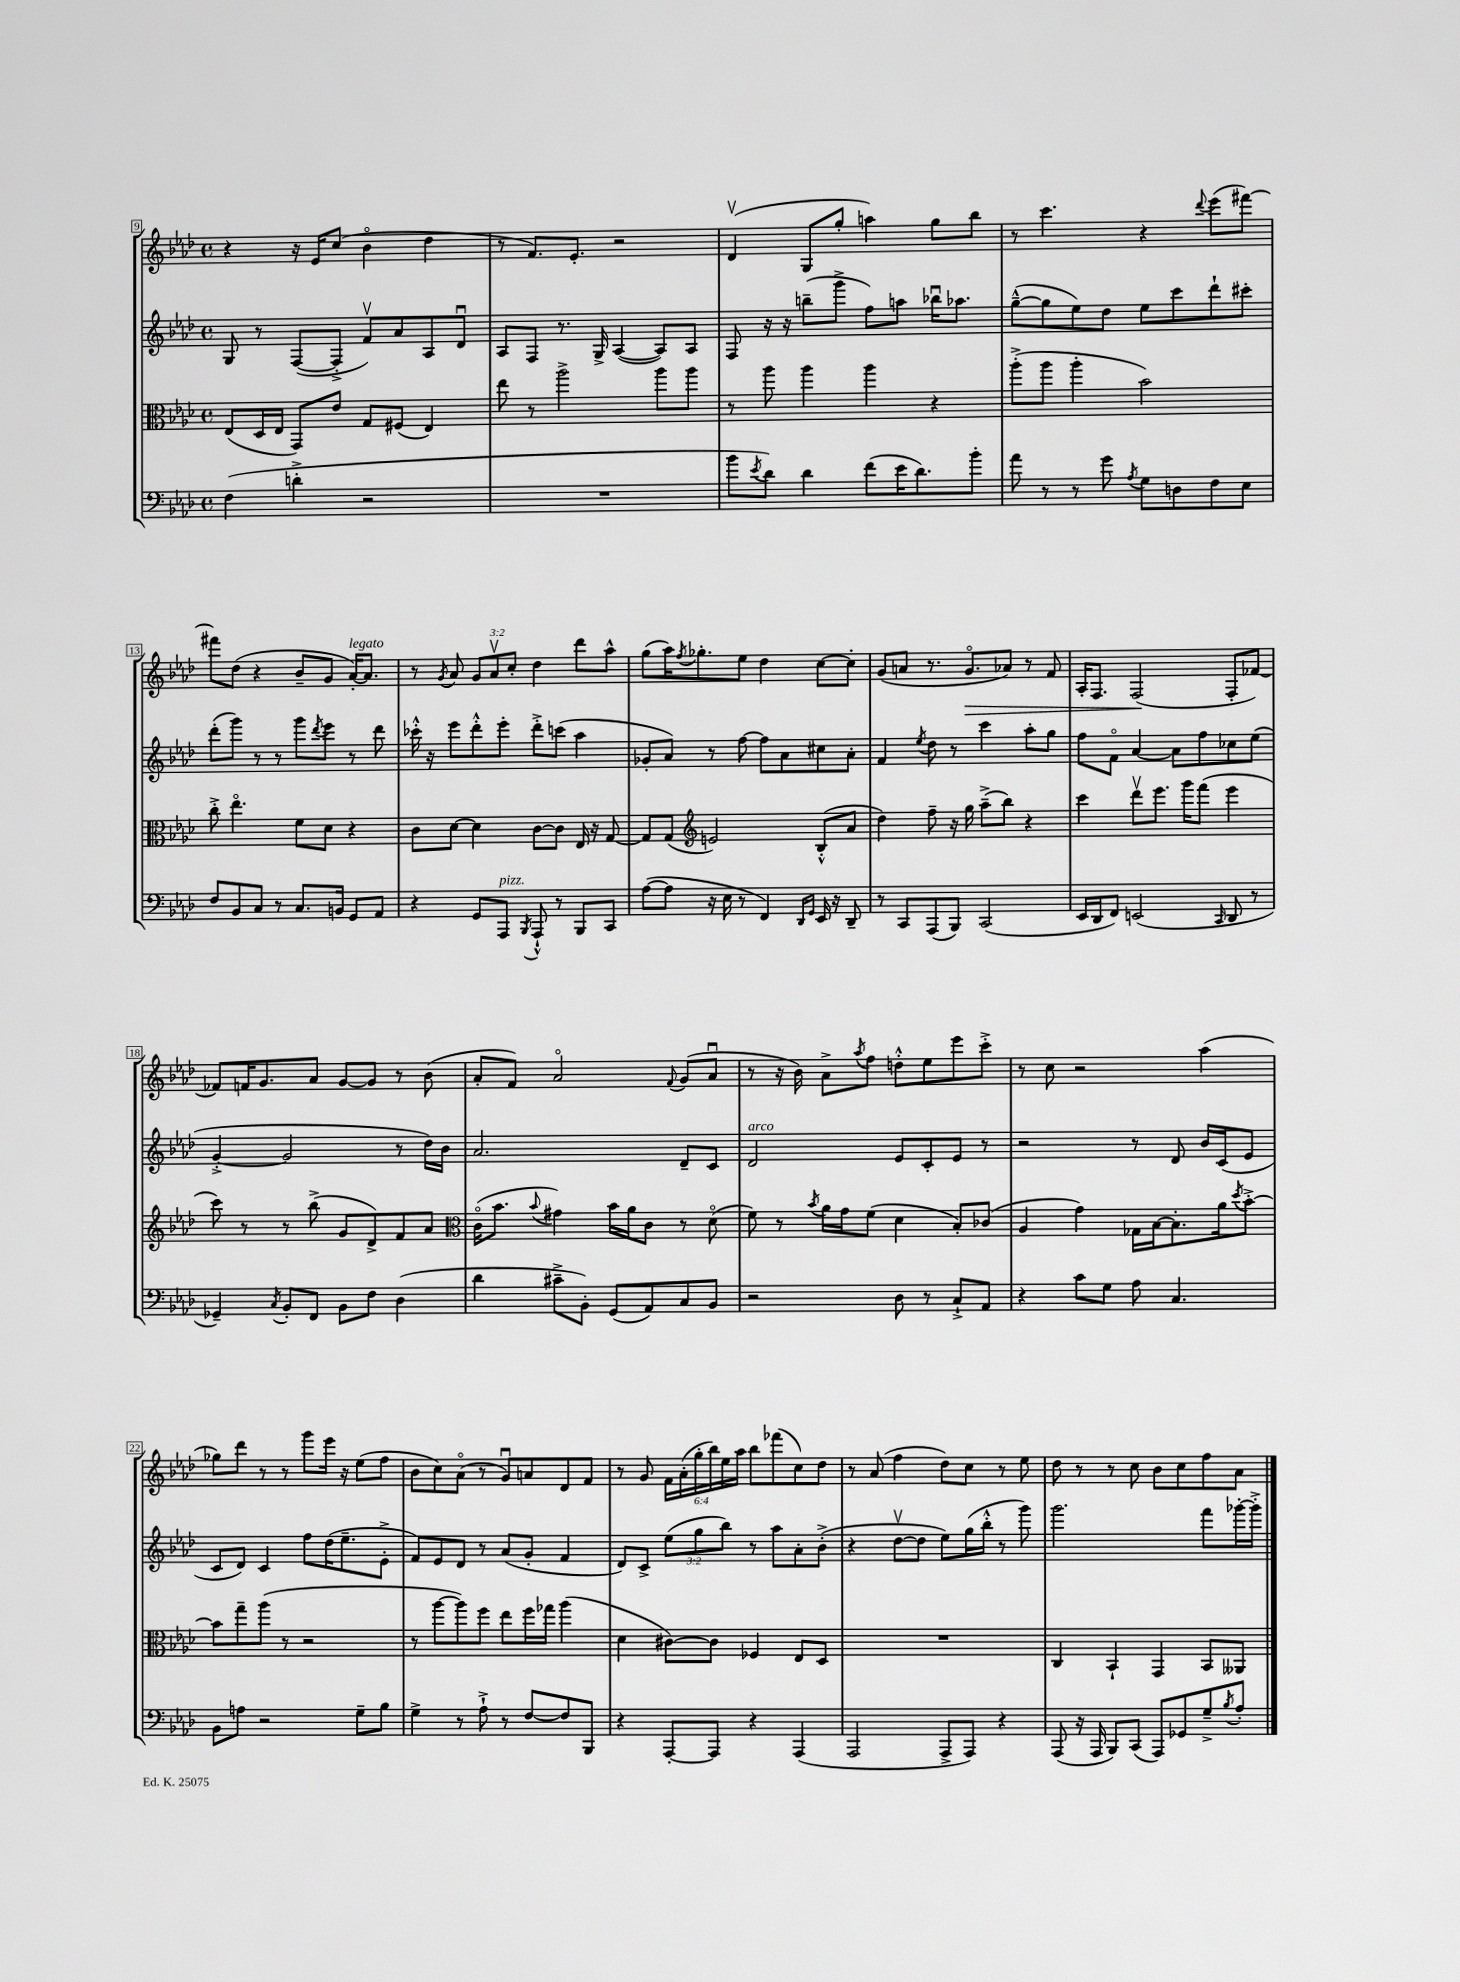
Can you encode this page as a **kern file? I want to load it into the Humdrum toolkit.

**kern	**kern	**kern	**kern
*staff4	*staff3	*staff2	*staff1
*clefF4	*clefC3	*clefG2	*clefG2
*k[b-e-a-d-]	*k[b-e-a-d-]	*k[b-e-a-d-]	*k[b-e-a-d-]
*M4/4	*M4/4	*M4/4	*M4/4
*met(c)	*met(c)	*met(c)	*met(c)
(4F	(8E-	8G	4r
.	16D-	8r	.
.	16E-	.	.
4d'^	8GG)	([8F	16r
.	.	.	16e-
.	8e-	8F'^]	(8cc
2r	8G	8fv)	4b-o
.	(8F#	8a-	.
.	4E-)	8A-	4dd-
.	.	8d-u	.
=	=	=	=
1r	8ee-	8A-	8r
.	8r	8F	8.f)
.	2aa-^	8.r	.
.	.	.	8.e-'
.	.	16G^	.
.	.	([4A-	2r
.	8aa-	8A-])	.
.	8aa-	8A-	.
=	=	=	=
8b-	8r	8F	(4d-v
8qe-	.	.	.
8d-)	8aa-	16r	.
.	.	16r	.
4d-	4aa-	(8bb~	8G
.	.	8ggg^	8gg'
(8f	4aa-	8ff)	4aa)
16e-	.	8aa	.
8.d-)	.	.	.
.	4r	16bb-u	8gg
.	.	8.aa-	.
8b-'	.	.	8bb-
=	=	=	=
8a-	(8aa-'^	([8gg~^^	8r
8r	8aa-	8gg]	4.ccc
8r	4aa-'	8ee-)	.
8g	.	8dd-	.
8qA-	.	.	.
8G	2b-)	8ee-	4r
8D	.	8ccc	.
.	.	.	8qqddd-
8F	.	8ddd-`	(8eee-
8E-	.	8ccc#'	[8fff#)
=	=	=	=
8F	8cc'^	(8ddd-'	8fff#]
8BB-	4.ee-o	8ggg)	(8dd-
8C	.	8r	4r
8r	.	8r	.
8.C	8f	8ggg	8b-~
.	.	8qddd-	.
.	8d-	8eee-	8g
16BB	.	.	.
8GG	4r	8r	[16a-')
.	.	.	8.a-]
8AA-	.	8ddd-	.
=	=	=	=
4r	8c	16ccc-'^^	8r
.	.	16r	.
.	.	.	8qg
.	[8d-	8eee-	8a-
8GG	4d-]	8ddd-'^^	12g
.	.	.	12a-v
8AAA-	.	8eee-'	.
.	.	.	12cc'
8qBBB-	.	.	.
8AAA-`^^	[8c	8ddd-'^	4dd-
8r	8c]	(8ccc	.
8BBB-	16E-	4aa-	8ddd-
.	16r	.	.
8CC	[8G	.	8aa-^^
=	=	=	=
([8A-	8G]	8g-'	(8gg
8A-]	(8G	8a-)	16aa-)
.	.	.	8qff
.	.	.	8.gg-'
*	*clefG2	*	*
16r	2e)	8r	.
16E-	.	.	.
8r	.	[8ff	8ee-
4FF)	.	8ff]	4dd-
.	.	8a-	.
16qqDD-	.	.	.
16qqGG	.	.	.
16EE-	(8B-'^^	8cc#	[8cc
16r	.	.	.
8DD-~	8a-	8a-'	8cc']
=	=	=	=
8r	4dd-)	4f	(8g
8CC	.	.	8a
.	.	8qee-	.
(8AAA-	8ff~	8dd-	8.r
8BBB-)	16r	8r	.
.	16gg	.	8.go
(2CC	(8aa-~^	4ccc	.
.	8bb-)	.	8a-)
.	4r	8aa-'	8r
.	.	8gg	8f
=	=	=	=
16EE-	4ccc	8ff	16A-'
16DD-	.	.	8.F
8FF)	.	8fo	.
(2EE	8ddd-v	[4a-	(2F
.	8.eee-	.	.
.	.	8a-]	.
.	16ggg	.	.
.	(8fff	8ff	.
16qqCC	.	.	.
8DD-	4eee-	8cc-	8F'
8r	.	(8ee-	[8f-)
=	=	=	=
4GG-~)	8ccc)	[4g'^	8f-]
.	8r	.	16f
.	.	.	8.g
8qC	.	.	.
8BB-'	8r	2g]	.
8FF	(8bb-^	.	8a-
8BB-	8g	.	[8g
8F	8d-^)	.	8g]
(4D-	8f	8r	8r
.	8a-	16dd-)	(8b-
.	.	16b-	.
=	=	=	=
*	*clefC3	*	*
4d-	(16co	2.a-	8a-'
.	8.b-	.	.
.	.	.	8f)
.	8qqb-	.	.
8c#~^	4g#)	.	2a-o
8BB-')	.	.	.
(8GG	16b-	.	.
.	16a-	.	.
8AA-)	8c	.	.
.	.	.	8qqf
8C	8r	8d-~	(8g
8BB-	(8d-o	8c	8a-u
=	=	=	=
2r	8f)	2d-	8r
.	8r	.	16r
.	.	.	16b-)
.	8qb-	.	.
.	16a-	.	8a-^
.	16g	.	.
.	.	.	8qaa-
.	(8f	.	8ff
8D-	4d-	8e-	8dd'^^
8r	.	8c'	8ee-
8C`^	8B-')	8e-	8eee-
8AA-	(8c-	8r	8ccc'^
=	=	=	=
4r	4A-	2r	8r
.	.	.	8cc
8c	4g)	.	2r
8G	.	.	.
8A-	16G-	8r	.
.	[16B-	.	.
4.C	8.B-']	8d-	.
.	.	16b-	(4aa-
.	16a-	(16c	.
.	8qdd-	.	.
.	[8b-'^	8e-	.
=	=	=	=
8BB-	8b-]	8c	8gg-)
8A	8gg~	8d-)	8ddd-
2r	(8aa-	4c	8r
.	8r	.	8r
.	2r	8ff	8ggg
.	.	(16dd-	16eee-
.	.	8.ee-~	16r
8G~	.	.	(8ee-
8B-	.	8e-'^	8ff
=	=	=	=
4G^	8r	8f)	8b-
.	[8aa-	8e-	8cc)
8r	8aa-])	8d-	(8a-o
8A-`^	8ff	8r	8r
8r	8ee-	(8a-	8gu)
[8F	16ff	8g'	8a
.	16gg-	.	.
8F]	(4aa-	4f	8d-
8BBB-	.	.	8f
=	=	=	=
4r	4d-	8d-)	8r
.	.	8c^	8g
[8AAA-'	[8c#)	(12ee-	24f
.	.	.	(24a-'
.	.	12gg	24gg'
8AAA-]	8c#]	.	24bb-)
.	.	12bb-)	24ee-
.	.	.	24aa-
4r	4F-	8r	8bb-
.	.	8aa-	(8fff-
(4AAA-	8E-	8a-'	8cc)
.	8D-	(8b-'^	8dd-
=	=	=	=
2AAA-	1r	4r	8r
.	.	.	(8a-
.	.	[8dd-v	4ff
.	.	8dd-]	.
8AAA-^	.	8ee-)	8dd-)
8AAA-)	.	(16gg	8cc
.	.	16bb-'^^	.
4r	.	8r	8r
.	.	8ggg)	8ee-
=	=	=	=
(8AAA-	4C	2.ggg	8dd-
16r	.	.	8r
16AAA-	.	.	.
8BBB-)	4BB-`	.	8r
(8CC	.	.	8cc
8AAA-)	4GG	.	8b-
8GG-	.	.	8cc
8G~^	8BB-	8fff	8ff
8qB-	.	.	.
8A-'	8AA--	[16ggg-'	8a-
.	.	16ggg-'^]	.
==	==	==	==
*-	*-	*-	*-
